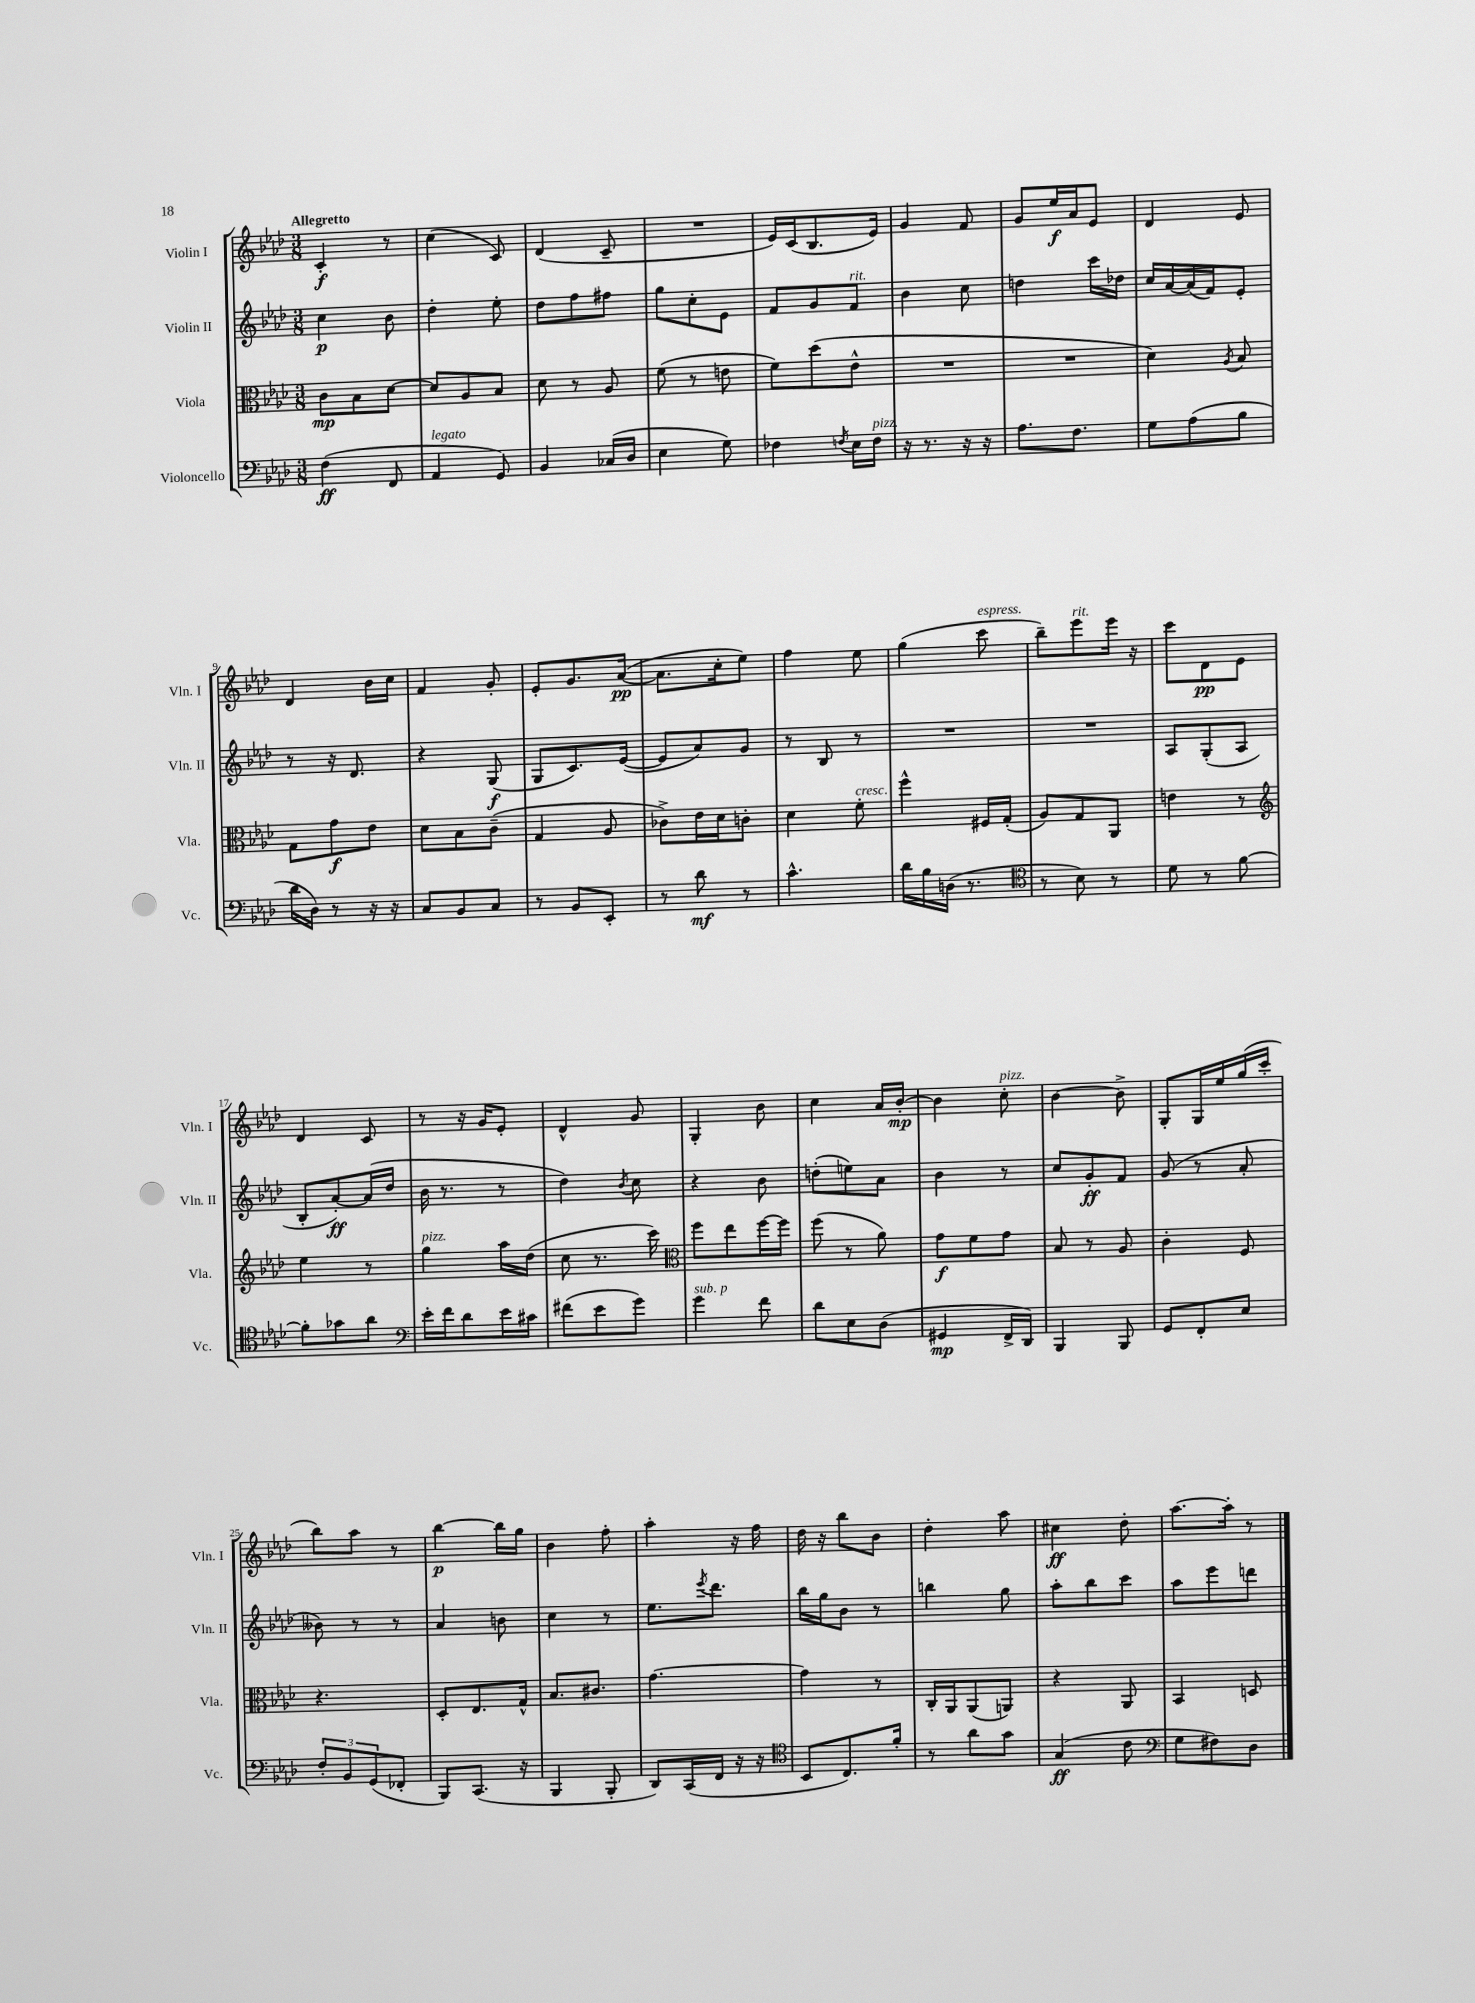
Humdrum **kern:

**kern	**kern	**kern	**kern
*staff4	*staff3	*staff2	*staff1
*clefF4	*clefC3	*clefG2	*clefG2
*k[b-e-a-d-]	*k[b-e-a-d-]	*k[b-e-a-d-]	*k[b-e-a-d-]
*M3/8	*M3/8	*M3/8	*M3/8
(4F	8c	4cc	4c'
.	8B-	.	.
8FF	[8d-	8b-	8r
=	=	=	=
4AA-	8d-]	4dd-'	(4cc
.	8A-	.	.
8GG)	8B-	8ee-'	8c)
=	=	=	=
4BB-	8d-	8dd-	(4d-
.	8r	8ff	.
(16C-	8A-	8ff#	8c~
16D-	.	.	.
=	=	=	=
4E-	(8f	8gg	4.r
.	8r	8cc'	.
8G)	8e	8e-	.
=	=	=	=
4F-	8f)	8f	16e-)
.	.	.	(16c
.	(8dd-	8g	8.B-
8qF	.	.	.
16E-	8e-^^	8f	.
16F	.	.	16e-)
=	=	=	=
16r	4.r	4b-	4g
8.r	.	.	.
16r	.	8cc	8f
16r	.	.	.
=	=	=	=
8.A-	4.r	4dd	8g
.	.	.	16ee-
8.F	.	.	16a-
.	.	16ccc	8e-
.	.	16dd-	.
=	=	=	=
8G	4d-)	16cc	4d-
.	.	[16a-	.
(8A-	.	(16a-]	.
.	.	16f)	.
.	8qA-	.	.
8B-	8B-	8e-'	8e-
=	=	=	=
16d-	8G	8r	4d-
16D-)	.	.	.
8r	8g	16r	.
.	.	8.d-	.
16r	8e-	.	16b-
16r	.	.	16cc
=	=	=	=
8C	8d-	4r	4f
8BB-	8B-	.	.
8C	(8c~	(8G	8g'
=	=	=	=
8r	4G	8G	8e-'
8BB-	.	8.c)	8.g
8EE-'	8A-	.	.
.	.	([16e-	([16a-
=	=	=	=
8r	8c-^)	8e-]	8.a-]
8d-	16e-	8a-)	.
.	16d-	.	16cc'
8r	8c'	8g	8ee-)
=	=	=	=
4.c^^	4d-	8r	4ff
.	.	8B-	.
.	8f'	8r	8ee-
=	=	=	=
16d-	4ff^^	4.r	(4gg
16B-	.	.	.
(16D	.	.	.
8.r	.	.	.
.	16F#	.	8ccc
.	(16G'	.	.
=	=	=	=
*clefC4	*	*	*
8r	8A-)	4.r	8bb-~)
8B-)	8G	.	8eee-
8r	8AA-	.	16eee-
.	.	.	16r
=	=	=	=
8d-	4e	8A-	8ccc
8r	.	(8G'	8d-
[8f	8r	8A-	8e-
=	=	=	=
*	*clefG2	*	*
8f']	4ee-	8B-'	4d-
8g-	.	[8a-')	.
8a-	8r	(16a-]	8c
.	.	16dd-	.
=	=	=	=
*clefF4	*	*	*
16e-'	4gg	16b-	8r
16f	.	8.r	.
8d-	.	.	16r
.	.	.	16g
16e-	16aa-	8r	8e-'
16c#	(16dd-	.	.
=	=	=	=
(8f#	8cc	4dd-)	4d-^^
8e-	8.r	.	.
.	.	8qb-	.
8g)	.	8cc	8g
.	16ccc)	.	.
=	=	=	=
*	*clefC3	*	*
4g	8ff	4r	4G'
.	8ee-	.	.
8f	[16ff	8b-	8b-
.	16ff]	.	.
=	=	=	=
8d-	(8ff	(8dd'	4cc
8E-	8r	8ee)	.
(8D-	8a-)	8a-	16a-
.	.	.	[16b-'
=	=	=	=
4GG#	8g	4b-	4b-]
.	8f	.	.
16FF^	8g	8r	8cc'
16DD-)	.	.	.
=	=	=	=
4BBB-	8B-	8cc	[4b-
.	8r	8g'	.
8BBB-	8A-	8f	8b-^]
=	=	=	=
8GG	4c'	(8g	8G'
8FF'	.	8r	16G
.	.	.	16ee-
8E-	8F	8a-'	(16gg
.	.	.	16ccc'
=	=	=	=
12F'	4.r	8b--)	8bb-)
12BB-	.	.	.
.	.	8r	8aa-
(12GG	.	.	.
8FF-'	.	8r	8r
=	=	=	=
8BBB-)	8D-'	4a-	[4bb-
(8.CC	8.E-	.	.
.	.	8b	16bb-]
16r	16G^^	.	16gg
=	=	=	=
4BBB-	8.B-	4cc	4b-
.	8.c#	.	.
8BBB-'	.	8r	8ff'
=	=	=	=
8DD-)	[4.g	8.ee-	4aa-'
(16CC	.	.	.
.	.	8qeee-	.
16FF	.	8.ddd-	.
16r	.	.	16r
16r	.	.	16ff
=	=	=	=
*clefC4	*	*	*
8BB-	4g]	16bb-	16dd-
.	.	16gg	16r
8.C)	.	8b-	8bb-
.	8r	8r	8b-
16f'	.	.	.
=	=	=	=
8r	16C'	4bb	4dd-'
.	16AA-	.	.
8a-	(8AA-	.	.
8g	8AA)	8gg	8aa-
=	=	=	=
(4G	4r	8aa-'	4cc#
.	.	8bb-	.
8c	8AA-	8ccc	8dd-'
=	=	=	=
*clefF4	*	*	*
8G	4BB-	8aa-	[8.aa-
8F#)	.	8eee-	.
.	.	.	16aa-']
8D-	8D	8ddd	8r
==	==	==	==
*-	*-	*-	*-
